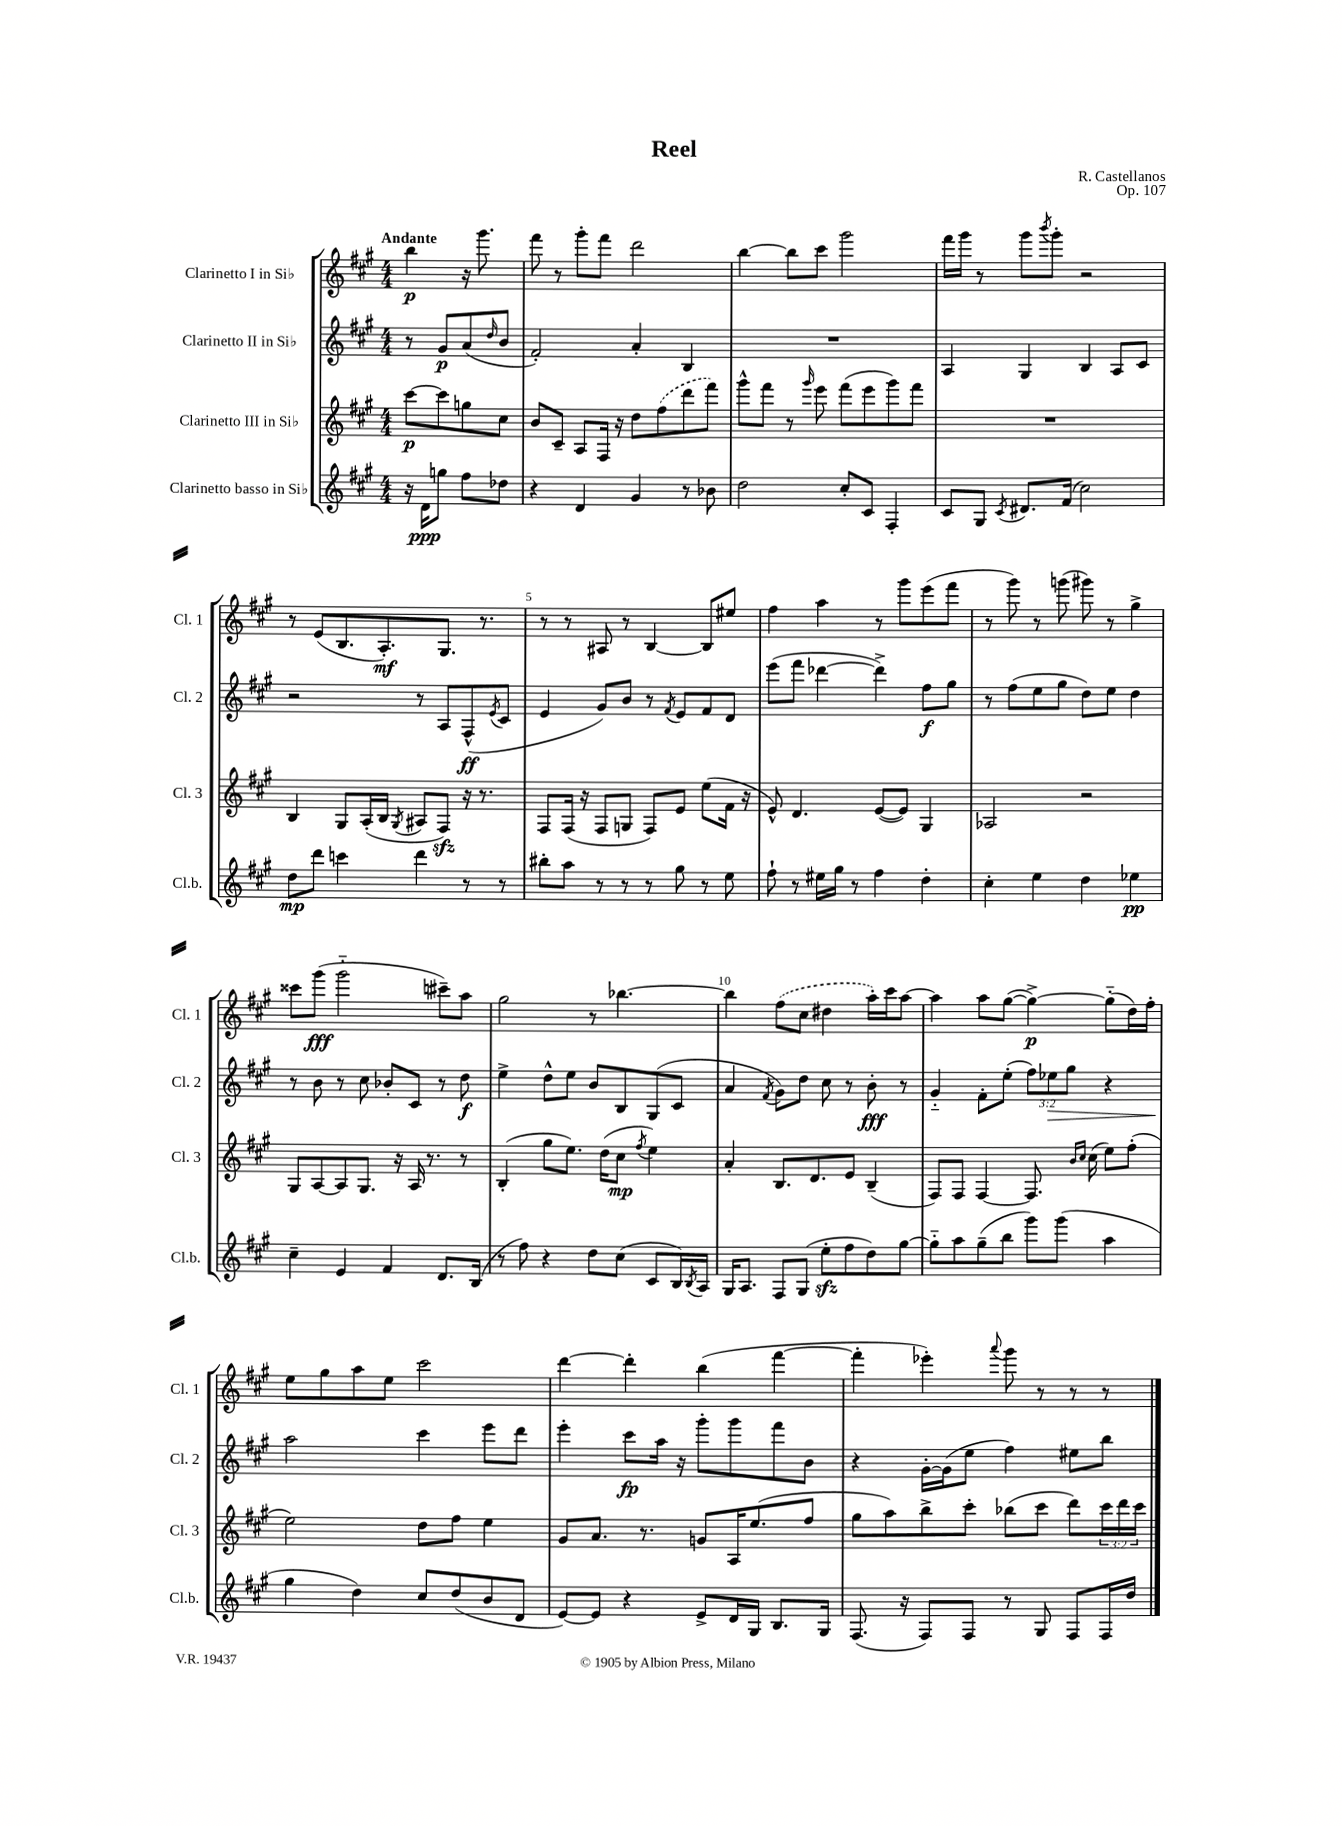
\header { title = "Reel" composer = "R. Castellanos" opus = "Op. 107" }
<<
\new StaffGroup <<
\new Staff = "s0" \with { instrumentName = "Clarinetto I in Sib" shortInstrumentName = "Cl. 1" } {
    \clef treble \key a \major \numericTimeSignature \time 4/4 \partial 2 \tempo "Andante"
    b''4\p r16 gis'''8. |
    fis'''8 r8 gis'''8-. fis'''8 d'''2 |
    b''4~ b''8 cis'''8 gis'''2 |
    fis'''16 gis'''16 r8 gis'''8 \acciaccatura { b'''8 } gis'''8-. r2 |
    r8 e'8( b8. a8.-.\mf) gis8. r8. |
    r8 r8 ais8 r8 b4~ b8 eis''8 |
    fis''4 a''4 r8 gis'''8 e'''8( fis'''8 |
    r8 gis'''8) r8 g'''8( gis'''8) r8 gis''4-> |
    cisis'''8 gis'''8\fff( gis'''2-_ cis'''8--) a''8 |
    gis''2 r8 bes''4.~ |
    bes''4 \once \slurDashed fis''8( cis''8 dis''4 a''16-.) cis'''16 a''8~ |
    a''4 a''8 gis''8~( gis''4~->\p) gis''8-_( d''16) fis''16-. |
    e''8 gis''8 a''8 e''8 cis'''2 |
    d'''4~ d'''4-. b''4( fis'''4~ |
    fis'''4-. ees'''4-.) \appoggiatura { a'''8 } gis'''8 r8 r8 r8 \bar "|." |
}
\new Staff = "s1" \with { instrumentName = "Clarinetto II in Sib" shortInstrumentName = "Cl. 2" } {
    \clef treble \key a \major \numericTimeSignature \time 4/4 \override Staff.TupletNumber.text = #tuplet-number::calc-fraction-text \partial 2
    r8 gis'8\p a'8( \grace { d''16 } b'8 |
    fis'2-.) a'4-. b4 |
    R1 |
    a4 gis4 b4 a8 cis'8 |
    r2 r8 a8 fis8-^\ff( \acciaccatura { e'8 } cis'8 |
    e'4 gis'8) b'8 r8 \acciaccatura { fis'8 } e'8 fis'8 d'8 |
    e'''8( fis'''8 des'''4~ des'''4->) fis''8\f gis''8 |
    r8 fis''8( e''8 gis''8 d''8) e''8 d''4 |
    r8 b'8 r8 cis''8 bes'8-. cis'8 r8 d''8\f |
    e''4-> d''8-^ e''8 b'8 b8 gis8( cis'8 |
    a'4 \acciaccatura { fis'8 } gis'8) d''8 cis''8 r8 b'8-.\fff r8 |
    gis'4-_ fis'8-. e''8-.( \tuplet 3/2 { fis''8) ees''8\> gis''8 } r4 |
    a''2\! cis'''4 e'''8 d'''8 |
    e'''4-. cis'''8\fp a''16 r16 gis'''8-. gis'''8 fis'''8 b'8 |
    r4 gis'16~-. gis'16( e''8 fis''4) eis''8 b''8 \bar "|." |
}
\new Staff = "s2" \with { instrumentName = "Clarinetto III in Sib" shortInstrumentName = "Cl. 3" } {
    \clef treble \key a \major \numericTimeSignature \time 4/4 \override Staff.TupletNumber.text = #tuplet-number::calc-fraction-text \partial 2
    cis'''8~\p cis'''8 g''8 cis''8 |
    b'8 cis'8-- a8 fis16 r16 d''8 \once \slurDashed fis''8( d'''8 fis'''8) |
    gis'''8-^ fis'''8 r8 \grace { gis'''16 } e'''8 fis'''8( e'''8 gis'''8) fis'''8 |
    R1 |
    b4 gis8 a16-.( b16 \acciaccatura { gis8 } ais8 fis8\sfz) r16 r8. |
    fis8 fis16( r16 fis8 g8 fis8) e'8 e''8( fis'16 r16 |
    e'8-^) d'4. e'8~( e'8) gis4 |
    aes2 r2 |
    gis8 a8~ a8 gis8. r16 a16 r8. r8 |
    b4-.( gis''8 e''8.) d''16( cis''8\mp \acciaccatura { fis''8 } e''4) |
    a'4-. b8. d'8. e'8 b4--( |
    fis8) fis8 fis4~ fis8. \grace { b'16 cis''16 } cis''16( e''8) fis''8-.( |
    e''2) d''8 fis''8 e''4 |
    gis'8 a'8. r8. g'8 a16 e''8.( fis''8 |
    gis''8 a''8) b''8-> cis'''8-. bes''8( cis'''8 d'''8) \tuplet 3/2 { cis'''16 d'''16 cis'''16 } \bar "|." |
}
\new Staff = "s3" \with { instrumentName = "Clarinetto basso in Sib" shortInstrumentName = "Cl.b." } {
    \clef treble \key a \major \numericTimeSignature \time 4/4 \partial 2
    r16 d'16\ppp g''8 fis''8 des''8 |
    r4 d'4 gis'4 r8 bes'8 |
    d''2 cis''8-. cis'8 fis4-. |
    cis'8 gis8 \acciaccatura { cis'8 } dis'8. fis'16( cis''2) |
    d''8\mp d'''8 c'''4 d'''4 r8 r8 |
    bis''8-. a''8 r8 r8 r8 gis''8 r8 e''8 |
    fis''8-! r8 eis''16 gis''16 r8 fis''4 d''4-. |
    cis''4-. e''4 d''4 ees''4\pp |
    cis''4-- e'4 fis'4 d'8. b16( |
    r8 fis''8) r4 d''8 cis''8( cis'8 b16) \acciaccatura { b8 } a16 |
    gis16 a8. fis8 gis8( e''8-.\sfz fis''8 d''8) gis''8~ |
    gis''8-_ a''8 gis''8--( b''8 gis'''8) gis'''8( a''4 |
    gis''4 d''4) cis''8 d''8( b'8 d'8 |
    e'8~) e'8 r4 e'8-> d'16 gis16 b8. gis16 |
    fis8.( r16 fis8) fis8 r8 gis8 fis8 fis16 d''16 \bar "|." |
}
>>
>>
\layout { \context { \Score \override BarNumber.break-visibility = ##(#f #t #t) barNumberVisibility = #(every-nth-bar-number-visible 5) } }
